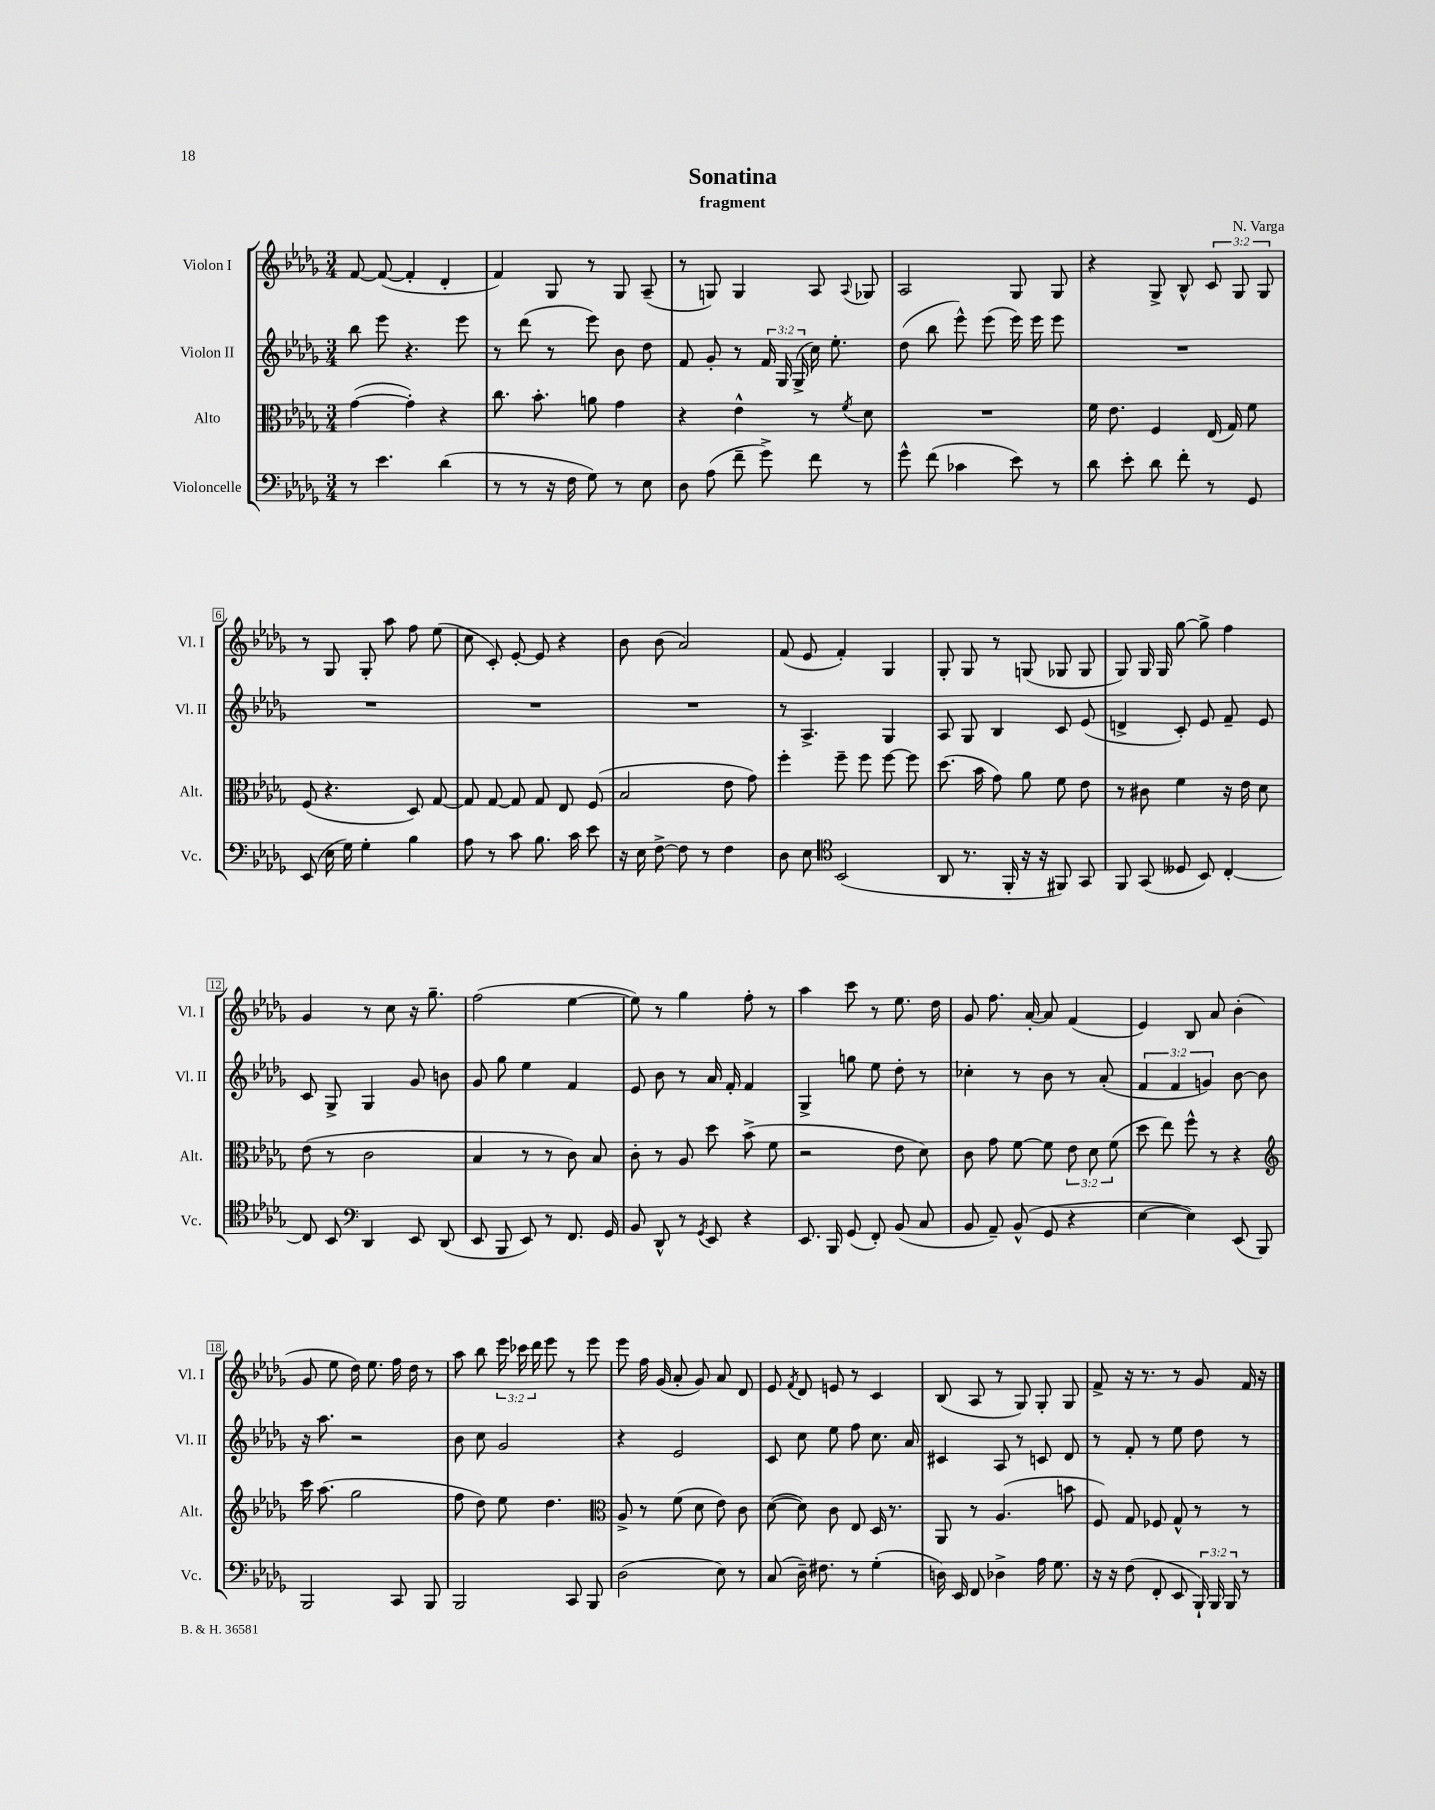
\header { title = "Sonatina" composer = "N. Varga" subtitle = "fragment" }
<<
\new StaffGroup <<
\new Staff = "s0" \with { instrumentName = "Violon I" shortInstrumentName = "Vl. I" } {
    \clef treble \key des \major \numericTimeSignature \time 3/4 \override Staff.TupletNumber.text = #tuplet-number::calc-fraction-text
    \autoBeamOff f'8~ f'8~( f'4-. des'4-. |
    f'4) ges8 r8 ges8 aes8--( |
    r8 g8) g4 aes8 \appoggiatura { aes8 } ges8 |
    aes2 ges8 ges8 |
    r4 ges8-> bes8-^ \tuplet 3/2 { c'8 ges8 ges8 } |
    r8 ges8 ges8-. aes''8 f''8 ees''8( |
    c''8 c'8-.) ees'8~-. ees'8 r4 |
    bes'8 bes'8( aes'2) |
    f'8( ees'8 f'4-.) ges4 |
    ges8-. ges8 r8 g8( ges8 ges8 |
    ges8) ges16 ges16 ges''8~ ges''8-> f''4 |
    ges'4 r8 c''8 r16 ges''8.-- |
    f''2( ees''4~ |
    ees''8) r8 ges''4 f''8-. r8 |
    aes''4 c'''8 r8 ees''8. des''16 |
    ges'8 f''8. aes'16~-. aes'8 f'4( |
    ees'4) bes8 aes'8 bes'4-.( |
    ges'8 ees''8 des''16) ees''8. f''16 des''16 r8 |
    aes''8 bes''8 \tuplet 3/2 { ees'''16 ces'''16 des'''16 } ees'''8 r8 ees'''8 |
    ees'''8 f''16 ges'16( aes'8-. ges'8) aes'8 des'8 |
    ees'8 \acciaccatura { f'8 } des'8 e'8 r8 c'4 |
    bes8( aes8 r8 ges8) ges8-. ges8 |
    f'8-> r16 r8. r8 ges'8 f'16 r16 \bar "|." |
}
\new Staff = "s1" \with { instrumentName = "Violon II" shortInstrumentName = "Vl. II" } {
    \clef treble \key des \major \numericTimeSignature \time 3/4 \override Staff.TupletNumber.text = #tuplet-number::calc-fraction-text
    \autoBeamOff bes''8 ees'''8 r4. ees'''8 |
    r8 des'''8( r8 ees'''8) bes'8 des''8 |
    f'8 ges'8-. r8 \tuplet 3/2 { f'16 ges16 ges16->( } c''16) ees''8.-. |
    des''8( bes''8 ees'''8-^) ees'''8( ees'''16) ees'''16 ees'''8 |
    R2. |
    R2. |
    R2. |
    R2. |
    r8 aes4.-> ges4 |
    aes8 ges8 bes4 c'8 ees'8( |
    d'4-> c'8-.) ees'8 f'8-- ees'8 |
    c'8 ges8-> ges4 ges'8 b'8 |
    ges'8 ges''8 ees''4 f'4 |
    ees'8 bes'8 r8 aes'16 f'16-. f'4 |
    ges4-> g''8 ees''8 des''8-. r8 |
    ces''4-. r8 bes'8 r8 aes'8-.( |
    \tuplet 3/2 { f'4 f'4 g'4) } bes'8~ bes'8 |
    r16 aes''8. r2 |
    bes'8 c''8 ges'2 |
    r4 ees'2 |
    c'8 c''8 ees''8 f''8 c''8. aes'16 |
    cis'4 aes8 r8 c'8 des'8 |
    r8 f'8-. r8 ees''8 des''8 r8 \bar "|." |
}
\new Staff = "s2" \with { instrumentName = "Alto" shortInstrumentName = "Alt." } {
    \clef alto \key des \major \numericTimeSignature \time 3/4 \override Staff.TupletNumber.text = #tuplet-number::calc-fraction-text
    \autoBeamOff ges'4~( ges'4-.) r4 |
    c''8. bes'8.-. a'8 ges'4 |
    r4 ees'4-^ r8 \acciaccatura { f'8 } des'8 |
    R2. |
    f'16 ees'8. f4 ees16( ges16) f'8 |
    f8( r4. des8) ges8~ |
    ges8 ges8~ ges8 ges8 ees8 f8( |
    bes2 ees'8 ges'8) |
    f''4-. f''8-- f''8 f''8~ f''8 |
    des''8.( bes'16 ges'8) aes'8 f'8 ees'8 |
    r8 cis'8 f'4 r16 ees'16 des'8 |
    ees'8( r8 c'2 |
    bes4 r8 r8 c'8) bes8 |
    c'8-. r8 aes8 des''8 bes'8->( f'8 |
    r2 ees'8 des'8) |
    c'8 ges'8 f'8~ f'8 \tuplet 3/2 { ees'8 des'8 f'8( } |
    des''8 ees''8) f''8-^ r8 r4 |
    \clef treble c'''16 aes''8.( ges''2 |
    f''8 des''8) ees''8 des''4. |
    \clef alto aes8-> r8 f'8( des'8 ees'8) c'8 |
    des'8~( des'8) c'8 ees8 des16 r8. |
    aes,8 r8 aes4.( b'8 |
    f8) ges8 fes8 ges8-^ r8 r8 \bar "|." |
}
\new Staff = "s3" \with { instrumentName = "Violoncelle" shortInstrumentName = "Vc." } {
    \clef bass \key des \major \numericTimeSignature \time 3/4 \override Staff.TupletNumber.text = #tuplet-number::calc-fraction-text
    \autoBeamOff r8 ees'4. des'4( |
    r8 r8 r16 f16 ges8) r8 ees8 |
    des8 aes8( f'8-- ges'8->) f'8 r8 |
    ges'8-^ f'8( ces'4 ees'8) r8 |
    des'8 ees'8-. des'8 f'8-. r8 ges,8 |
    ees,8( ees16 ges16) ges4-. bes4 |
    aes8 r8 c'8 bes8. c'16 ees'8 |
    r16 ees16 f8~-> f8 r8 f4 |
    des8 ees8 \clef tenor bes,2( |
    aes,8 r8. f,16-. r16 r16 fis,8) ges,8 |
    f,8 ges,8( deses8 bes,8) c4~-. |
    c8 bes,8 \clef bass des,4 ees,8 des,8( |
    ees,8 bes,,8 ees,8) r8 f,8. ges,16 |
    bes,8 des,8-^ r8 \acciaccatura { ges,8 } ees,8 r4 |
    ees,8. bes,,16 ges,8( f,8-.) bes,8( c8 |
    bes,8 aes,8--) bes,8-^( ges,8 r4 |
    ees4~ ees4) ees,8( bes,,8) |
    bes,,2 c,8 bes,,8 |
    bes,,2 c,8 bes,,8 |
    des2( ees8) r8 |
    c8( des16--) fis8. r8 ges4-.( |
    d16) ees,16 f,8 des4-> aes16 ges8. |
    r16 r16 f8( f,8-. ees,8 \tuplet 3/2 { bes,,16-!) bes,,16 bes,,16 } r8 \bar "|." |
}
>>
>>
\layout { \context { \Score \override BarNumber.stencil = #(make-stencil-boxer 0.1 0.3 ly:text-interface::print) } }
